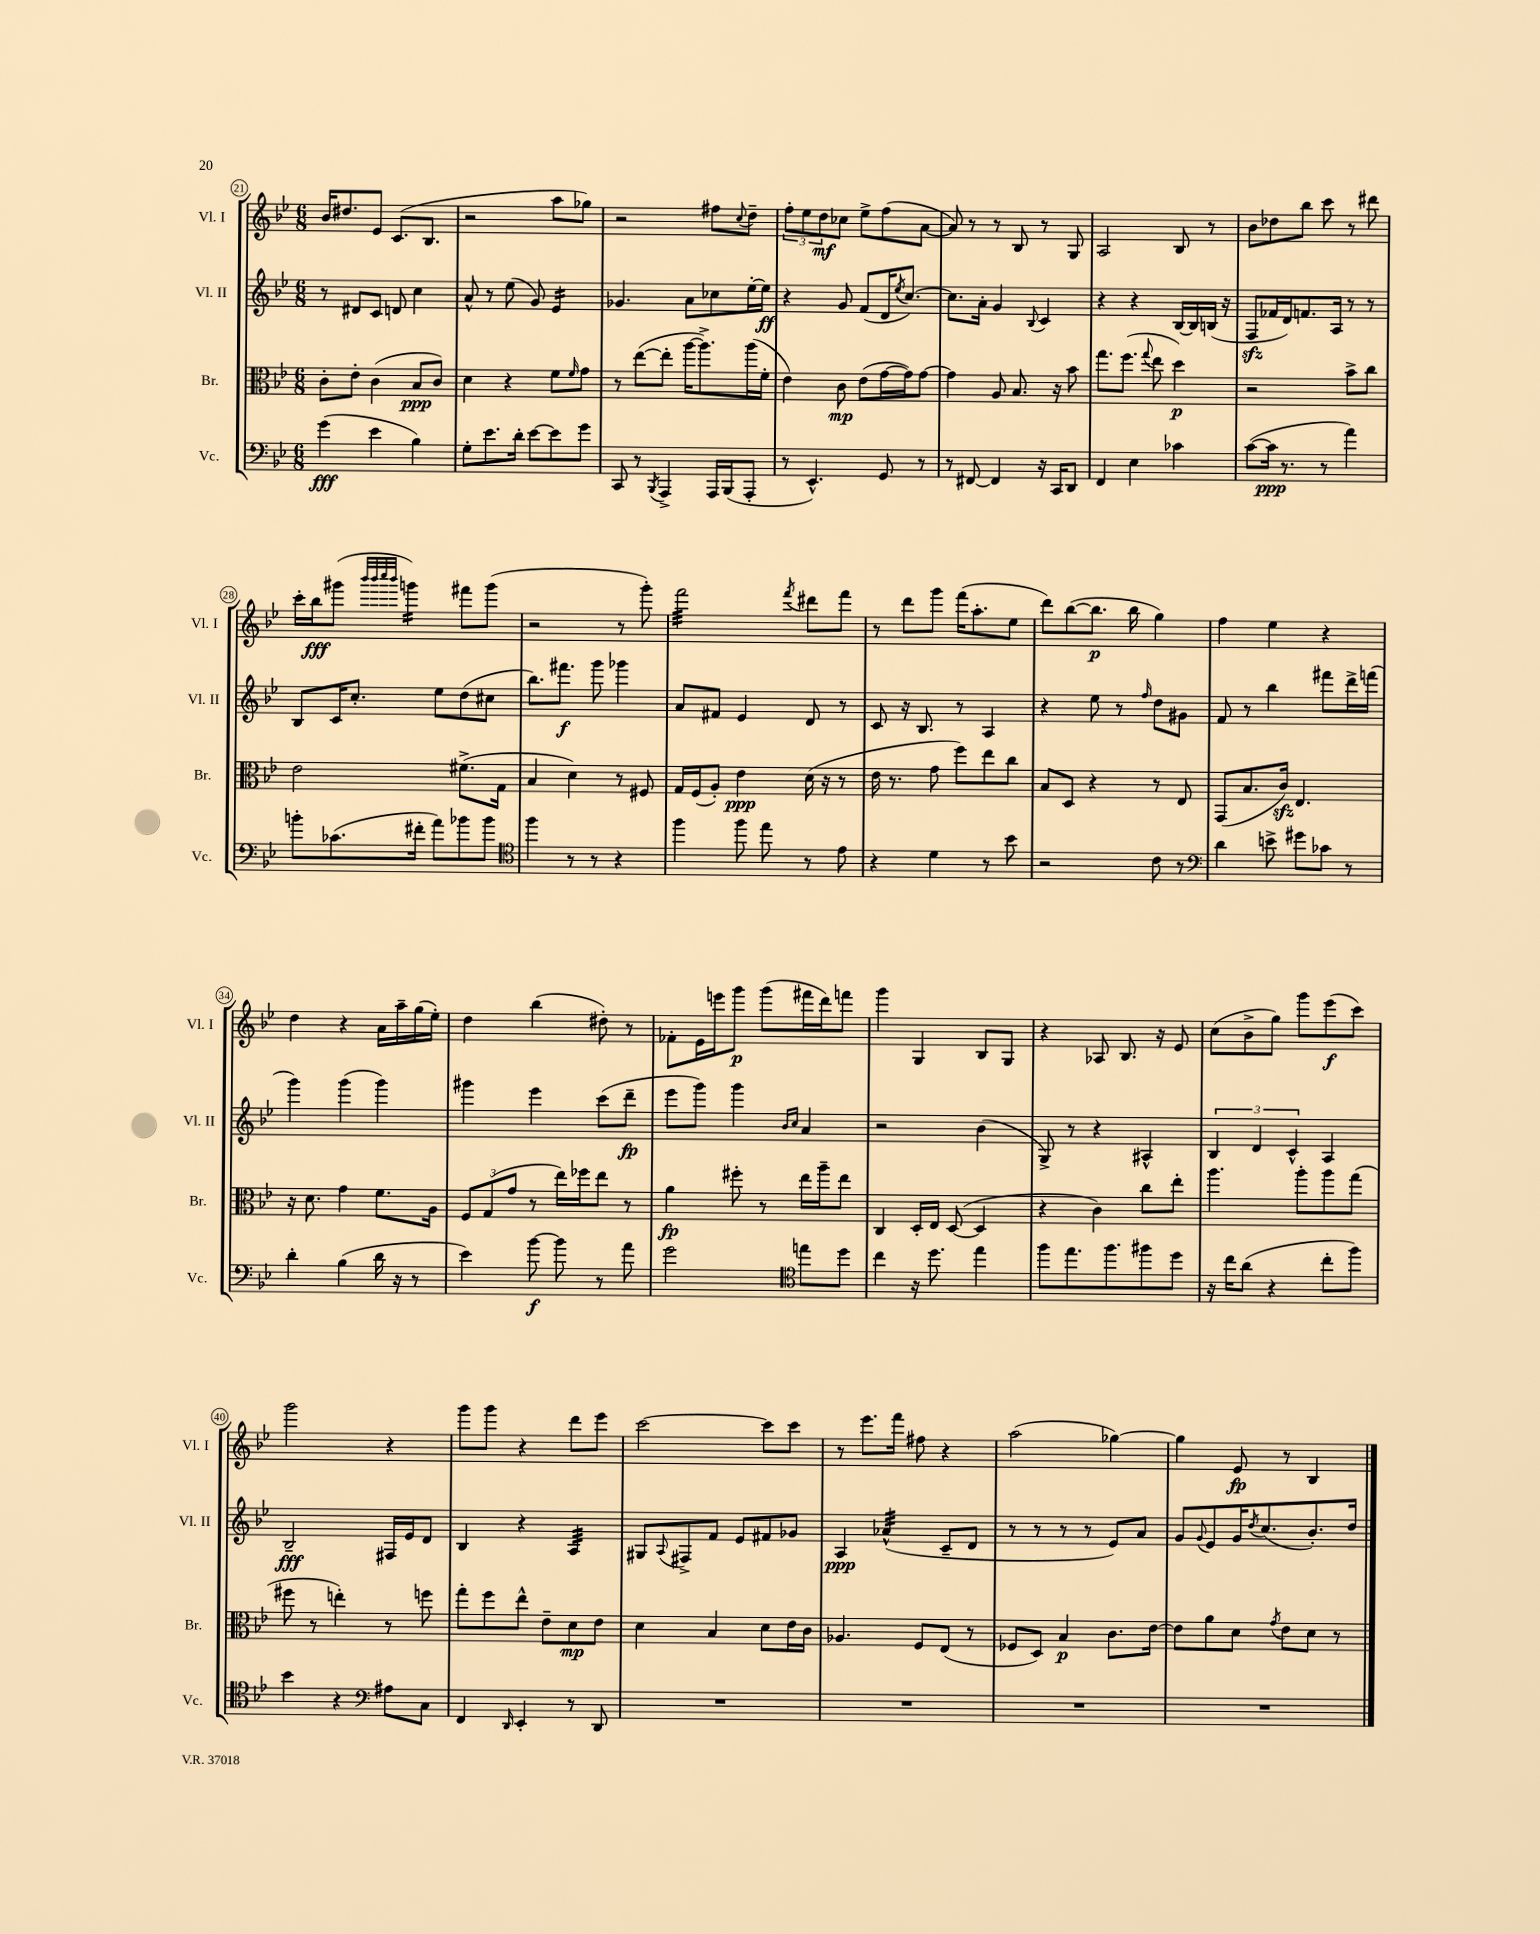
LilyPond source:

<<
\new StaffGroup <<
\new Staff = "s0" \with { instrumentName = "Vl. I" shortInstrumentName = "Vl. I" } {
    \clef treble \key bes \major \numericTimeSignature \time 6/8
    bes'16 dis''8. ees'8 c'8.( bes8. |
    r2 a''8 ges''8) |
    r2 fis''8 \appoggiatura { c''8 } d''8-- |
    \tuplet 3/2 { f''8-. ees''8 d''8\mf } ces''8 ees''8-> f''8( a'8~ |
    a'8) r8 r8 bes8 r8 g8 |
    a2 bes8 r8 |
    bes'8 des''8 bes''8 c'''8 r8 dis'''8 |
    c'''16-. bes''16\fff gis'''8( \grace { bes'''32 bes'''32 c''''32 bes'''32 } g'''4:16) fis'''8 g'''8( |
    r2 r8 g'''8-.) |
    f'''2:32 \acciaccatura { f'''8 } dis'''8 f'''8 |
    r8 d'''8 g'''8 f'''16( a''8.-. ees''8 |
    d'''8) bes''8~( bes''8.\p bes''16 g''4) |
    f''4 ees''4 r4 |
    d''4 r4 a'16 a''16-- g''16( ees''16-.) |
    d''4 bes''4( dis''8-.) r8 |
    fes'8-. ees'16 e'''16 g'''8\p g'''8( fis'''16 d'''16) f'''8 |
    g'''4 g4 bes8 g8 |
    r4 aes8 bes8. r16 ees'8 |
    c''8( bes'8-> g''8) g'''8 ees'''8\f( c'''8) |
    g'''2 r4 |
    g'''8 g'''8 r4 d'''8 ees'''8 |
    c'''2~ c'''8 c'''8 |
    r8 ees'''8. f'''16 fis''8 r4 |
    a''2( ges''4~) |
    ges''4 ees'8\fp r8 bes4 \bar "|." |
}
\new Staff = "s1" \with { instrumentName = "Vl. II" shortInstrumentName = "Vl. II" } {
    \clef treble \key bes \major \numericTimeSignature \time 6/8
    r8 dis'8 c'8 d'8 c''4 |
    a'8-^ r8 ees''8( g'8) ees'4:16 |
    ges'4. a'8 ces''8 ees''16~-. ees''16\ff |
    r4 g'8 f'8( d'16 \acciaccatura { ees''8 } c''8.~) |
    c''8. a'16-. g'4 \appoggiatura { bes8 } c'4 |
    r4 r4 bes16~ bes16 b16( r16 |
    f8\sfz fes'16 d'16) f'8. a16 r8 r8 |
    bes8 c'16 c''8.-. ees''8 d''8( cis''8 |
    bes''8.) fis'''8.\f g'''8 ges'''4 |
    a'8 fis'8 ees'4 d'8 r8 |
    c'8 r16 bes8. r8 a4 |
    r4 ees''8 r8 \grace { f''16 } d''8 gis'8 |
    f'8 r8 bes''4 fis'''8 d'''16-> f'''16( |
    g'''4) g'''4( g'''4) |
    gis'''4 ees'''4 c'''8( d'''8--\fp |
    ees'''8 g'''8) g'''4 \grace { bes'16 c''16 } a'4 |
    r2 bes'4( |
    g8->) r8 r4 ais4-^ |
    \tuplet 3/2 { bes4 d'4 c'4-^ } a4 |
    bes2--\fff fis16 ees'16 d'8 |
    bes4 r4 a4:32 |
    gis8 \appoggiatura { a8 } fis8-> f'8 ees'8 fis'8 ges'8 |
    a4\ppp aes'4:32-^( c'8-- d'8 |
    r8 r8 r8 r8 ees'8) a'8 |
    g'8 \appoggiatura { g'8 } ees'8 g'16 \acciaccatura { d''8 } c''8.( bes'8.-.) d''16 \bar "|." |
}
\new Staff = "s2" \with { instrumentName = "Br." shortInstrumentName = "Br." } {
    \clef alto \key bes \major \numericTimeSignature \time 6/8
    c'8-. ees'8-. c'4( bes8\ppp c'8) |
    d'4 r4 f'8 \grace { f'16 } g'8 |
    r8 ees''8~( ees''8-. a''16~ a''8.->) a''16( f'16-. |
    ees'4) c'8\mp ees'8( g'16~ g'16) g'8~ |
    g'4 a8 bes8. r16 bes'8 |
    g''8. f''8.( \appoggiatura { g''8 } ees''8 d''4\p) |
    r2 bes'8-> c''8 |
    ees'2 fis'8.->( g16 |
    bes4 d'4) r8 fis8 |
    g16 f16( a8-.) ees'4\ppp d'16( r16 r8 |
    ees'16 r8. g'8 f''8) ees''8 c''8 |
    bes8 d8 r4 r8 ees8 |
    g,8( bes8. c'16\sfz) ees4. |
    r16 d'8. g'4 f'8. a16 |
    \tuplet 3/2 { f8 g8( g'8 } r8 ees''16) fes''16 ees''8 r8 |
    a'4\fp fis''8-. r8 ees''16 a''16-- ees''8 |
    c4 d16-. ees16 d8~( d4 |
    r4 c'4) c''8 ees''8-. |
    a''4. a''8-. a''8 g''8( |
    fis''8 r8 e''4-.) r8 f''8 |
    g''8-. f''8 ees''8-^ ees'8-- d'8\mp ees'8 |
    d'4 bes4 d'8 ees'16 c'16 |
    aes4. f8 ees8( r8 |
    fes8 d8) bes4\p c'8. ees'16~ |
    ees'8 a'8 d'8 \acciaccatura { g'8 } ees'8 d'8 r8 \bar "|." |
}
\new Staff = "s3" \with { instrumentName = "Vc." shortInstrumentName = "Vc." } {
    \clef bass \key bes \major \numericTimeSignature \time 6/8
    g'4\fff( ees'4 bes4) |
    g8-. ees'8. d'16-. ees'8~ ees'8 g'8 |
    c,8 r8 \acciaccatura { bes,,8 } a,,4-> a,,16 bes,,16( a,,8-. |
    r8 ees,4.-^) g,8 r8 |
    r8 fis,8~ fis,4 r16 c,16 d,8 |
    f,4 ees4 ces'4 |
    c'8~( c'16\ppp r8. r8 a'4) |
    b'8-. ces'8.( fis'16-. a'8) bes'8 bes'8 |
    \clef tenor f''4 r8 r8 r4 |
    f''4 f''8 ees''8 r8 ees'8 |
    r4 d'4 r8 bes'8 |
    r2 c'8 r8 |
    \clef bass d'4 e'8-> gis'8 ces'8 r8 |
    d'4-. bes4( d'16 r16 r8 |
    ees'4) bes'8~\f bes'8 r8 a'8 |
    g'2 \clef tenor e''8 d''8 |
    c''4 r16 d''8. ees''4 |
    f''8 ees''8. f''8. fis''8 d''8 |
    r16 c''16 a'8( r4 c''8-. f''8) |
    bes'4 r4 \clef bass ais8 c8 |
    f,4 \grace { d,16 } ees,4-. r8 d,8 |
    R2. |
    R2. |
    R2. |
    R2. \bar "|." |
}
>>
>>
\layout { \context { \Score currentBarNumber = #21 \override BarNumber.stencil = #(make-stencil-circler 0.1 0.3 ly:text-interface::print) } }
